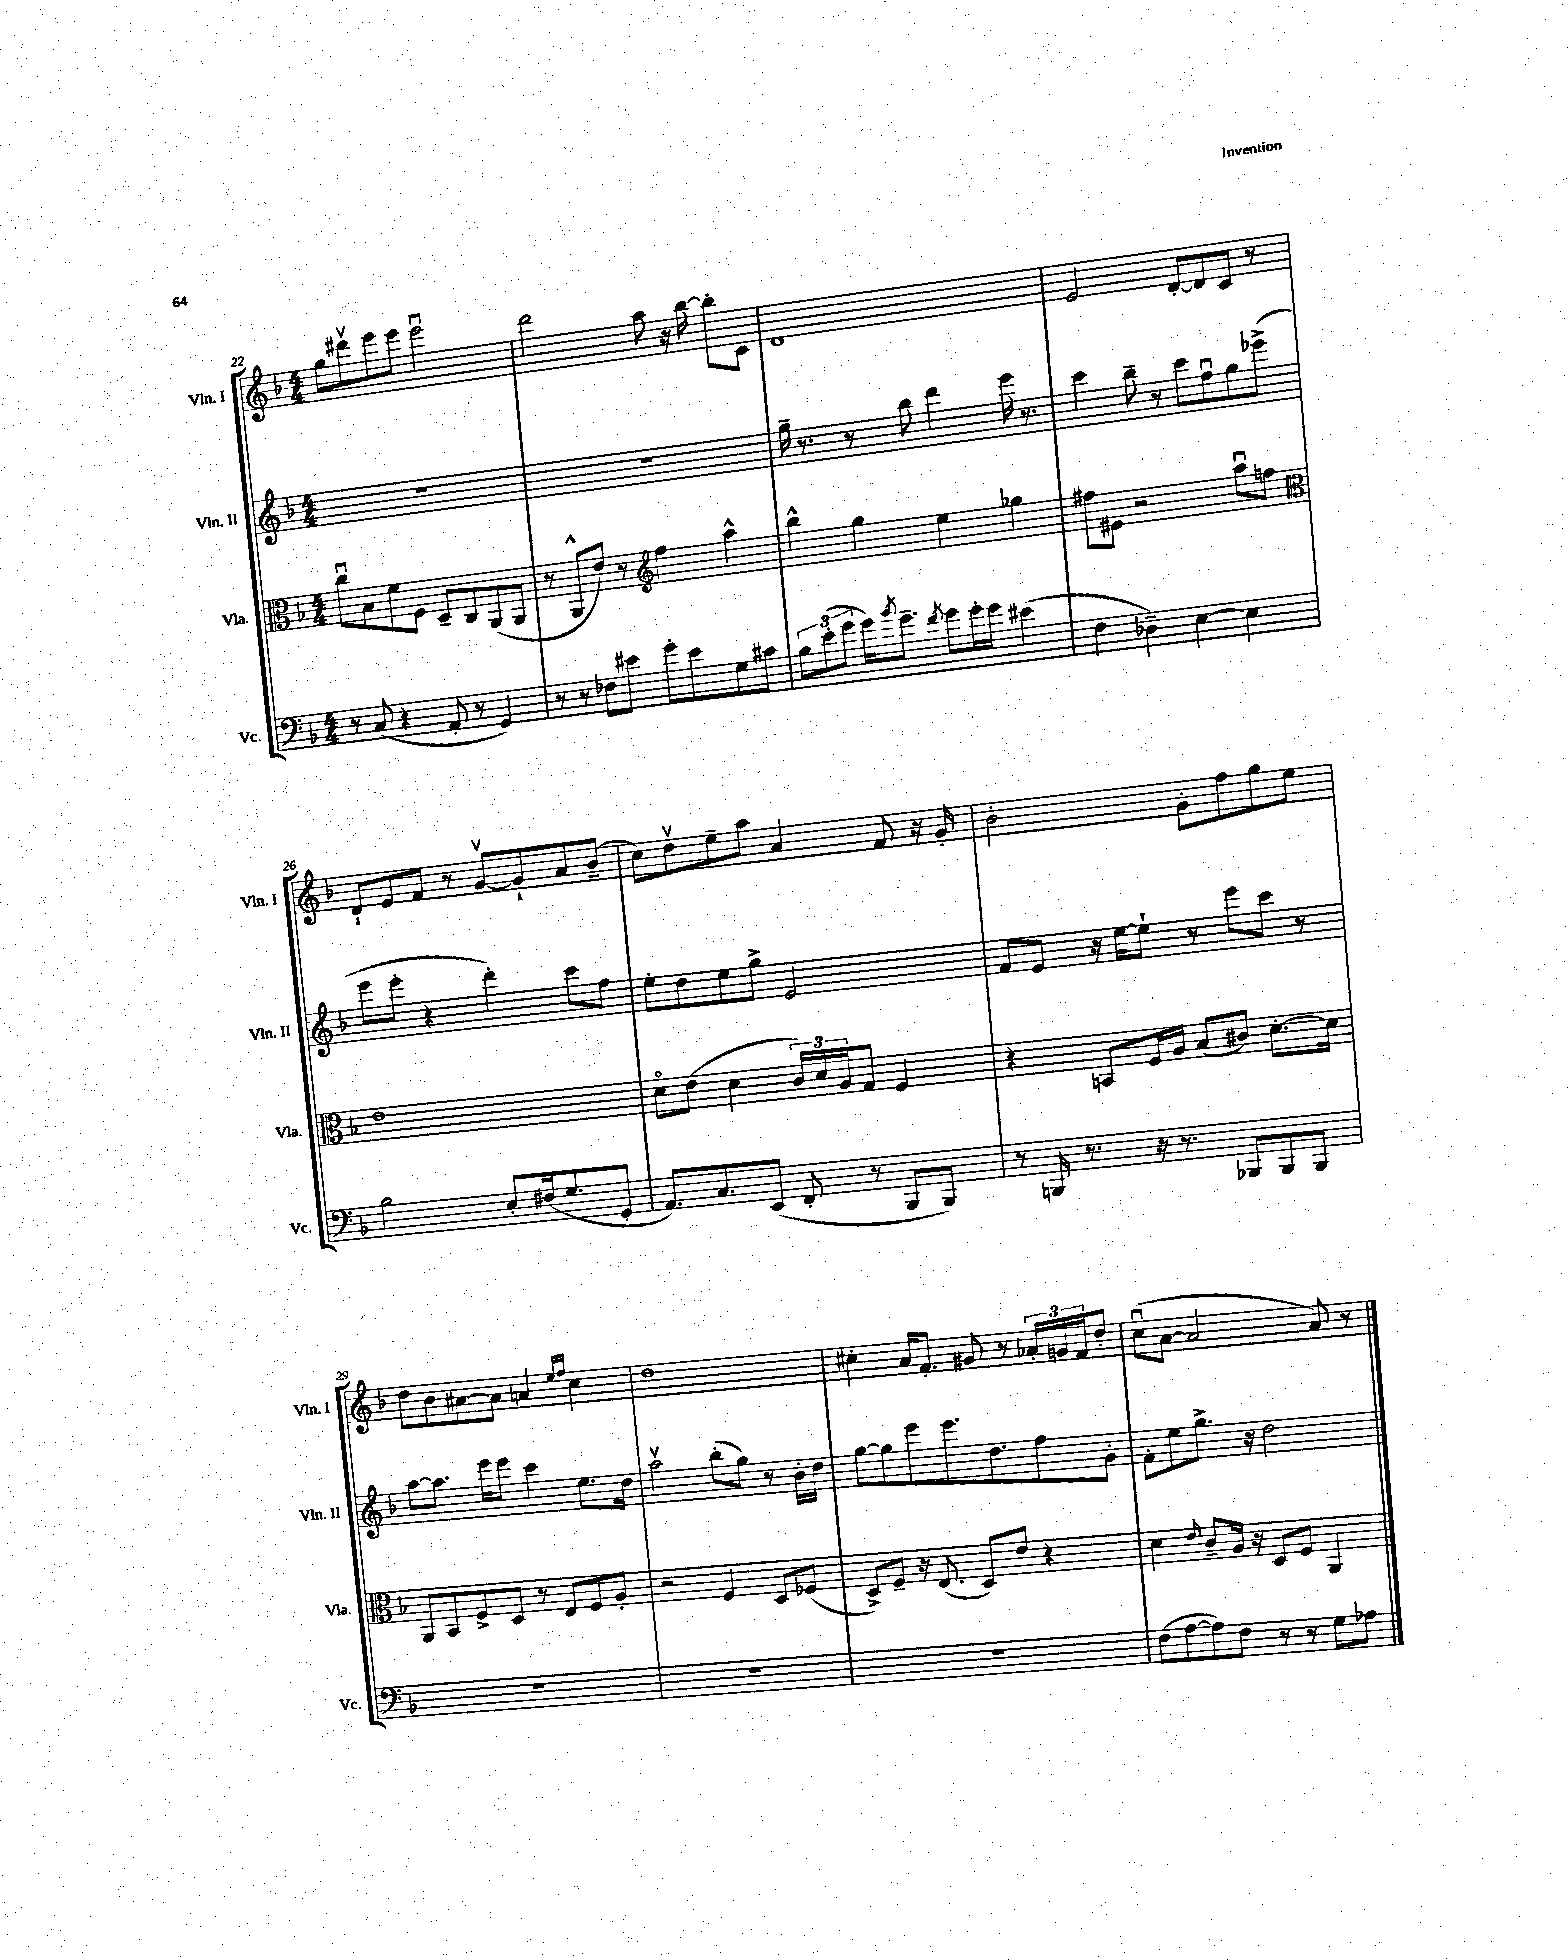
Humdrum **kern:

**kern	**kern	**kern	**kern
*staff4	*staff3	*staff2	*staff1
*clefF4	*clefC3	*clefG2	*clefG2
*k[b-]	*k[b-]	*k[b-]	*k[b-]
*M4/4	*M4/4	*M4/4	*M4/4
8r	8ccu	1r	8gg
(8C	8B-	.	8ddd#v
4r	8f	.	8eee
.	8F	.	8eee
8AA'	8D~	.	2eeeu
8r	8C	.	.
4GG)	(8AA	.	.
.	8AA	.	.
=	=	=	=
8r	8r	1r	2ddd
8r	8AA^^	.	.
8F-	8e)	.	.
8e#	8r	.	.
*	*clefG2	*	*
8g'	4ff	.	8aa
8e#	.	.	16r
.	.	.	[16bb-
8G	4aa^^	.	8bb-']
8c#	.	.	8c
=	=	=	=
12B-	4bb-^^	16gg~	1d
.	.	8.r	.
(12e'	.	.	.
12g	.	.	.
16g)	4gg	8r	.
8qb-	.	.	.
8.g~	.	.	.
.	.	8bb-	.
8qf	.	.	.
8g	4ee	4ddd	.
16g'	.	.	.
16g	.	.	.
(4e#	4gg-	16eee	.
.	.	8.r	.
=	=	=	=
4F	8ff#	4ccc	2e
.	8e#	.	.
4D-~)	2r	8bb-~	.
.	.	8r	.
[4E	.	8ccc	[8d'
.	.	8ffu	8d]
4E]	8aau	8gg	8c
.	8ff	(8eee-^	8r
=	=	=	=
*	*clefC3	*	*
2B-	1e	8eee	8d`
.	.	8eee'	8e
.	.	4r	8f
.	.	.	8r
8E'	.	4ddd')	[8gv
(16F#	.	.	8g`]
8.G	.	.	.
.	.	8ccc	8a
8GG'	.	8ff	(8b-~
=	=	=	=
8.AA)	8do	8ee'	8cc)
.	(8e	8dd	8ddv
8.C	.	.	.
.	4d	8ee	8ee~
(8EE	.	8gg^	8aa
8FF'	24c)	2e	4a
.	24d	.	.
.	24A	.	.
8r	8G	.	.
8BBB-	4F	.	8f
8BBB-)	.	.	16r
.	.	.	16g'
=	=	=	=
8r	4r	8f	2b-'
16BBB	.	8e	.
8.r	.	.	.
.	8BB	16r	.
.	.	[16ee	.
16r	16F	8ee`]	.
8.r	16A	.	.
.	(8B-	8r	8g'
8BBB-	8c#)	8eee	8ff
8BBB-	[8.d'	8ccc	8gg
8BBB-	.	8r	8ee
.	16d]	.	.
=	=	=	=
1r	8AA	[8aa	8dd
.	8BB-	8.aa]	8b-
.	8F^	.	[8a#
.	.	16eee	.
.	8D	8eee	8a#]
.	8r	4ccc	4a
.	8E	.	.
.	.	.	16qqee
.	.	.	16qqff
.	8F	8.ee	4cc
.	8A'	.	.
.	.	16dd	.
=	=	=	=
1r	2r	2aav	1dd
.	4F	(8bb-'	.
.	.	8gg)	.
.	8D	8r	.
.	(8F-	16b-'	.
.	.	16dd	.
=	=	=	=
1r	8D^)	[8gg	4cc#'
.	8F~	8gg]	.
.	16r	8eee	16a
.	(8.E	.	8.f'
.	.	8.eee	.
.	8D)	.	8g#
.	.	8.dd	.
.	8e	.	8r
.	4r	8ff	24a-'
.	.	.	24g
.	.	.	24f
.	.	8g'	8dd'
=	=	=	=
(8F	4d	8f'	(8ccu
[8A	.	8ee	[8a
.	16qqe	.	.
8A])	8c~	8.gg^	2a]
8F	16A	.	.
.	16r	16r	.
8r	8D	2dd	.
8r	8F	.	.
8G	4AA	.	8a)
8A-	.	.	8r
==	==	==	==
*-	*-	*-	*-
